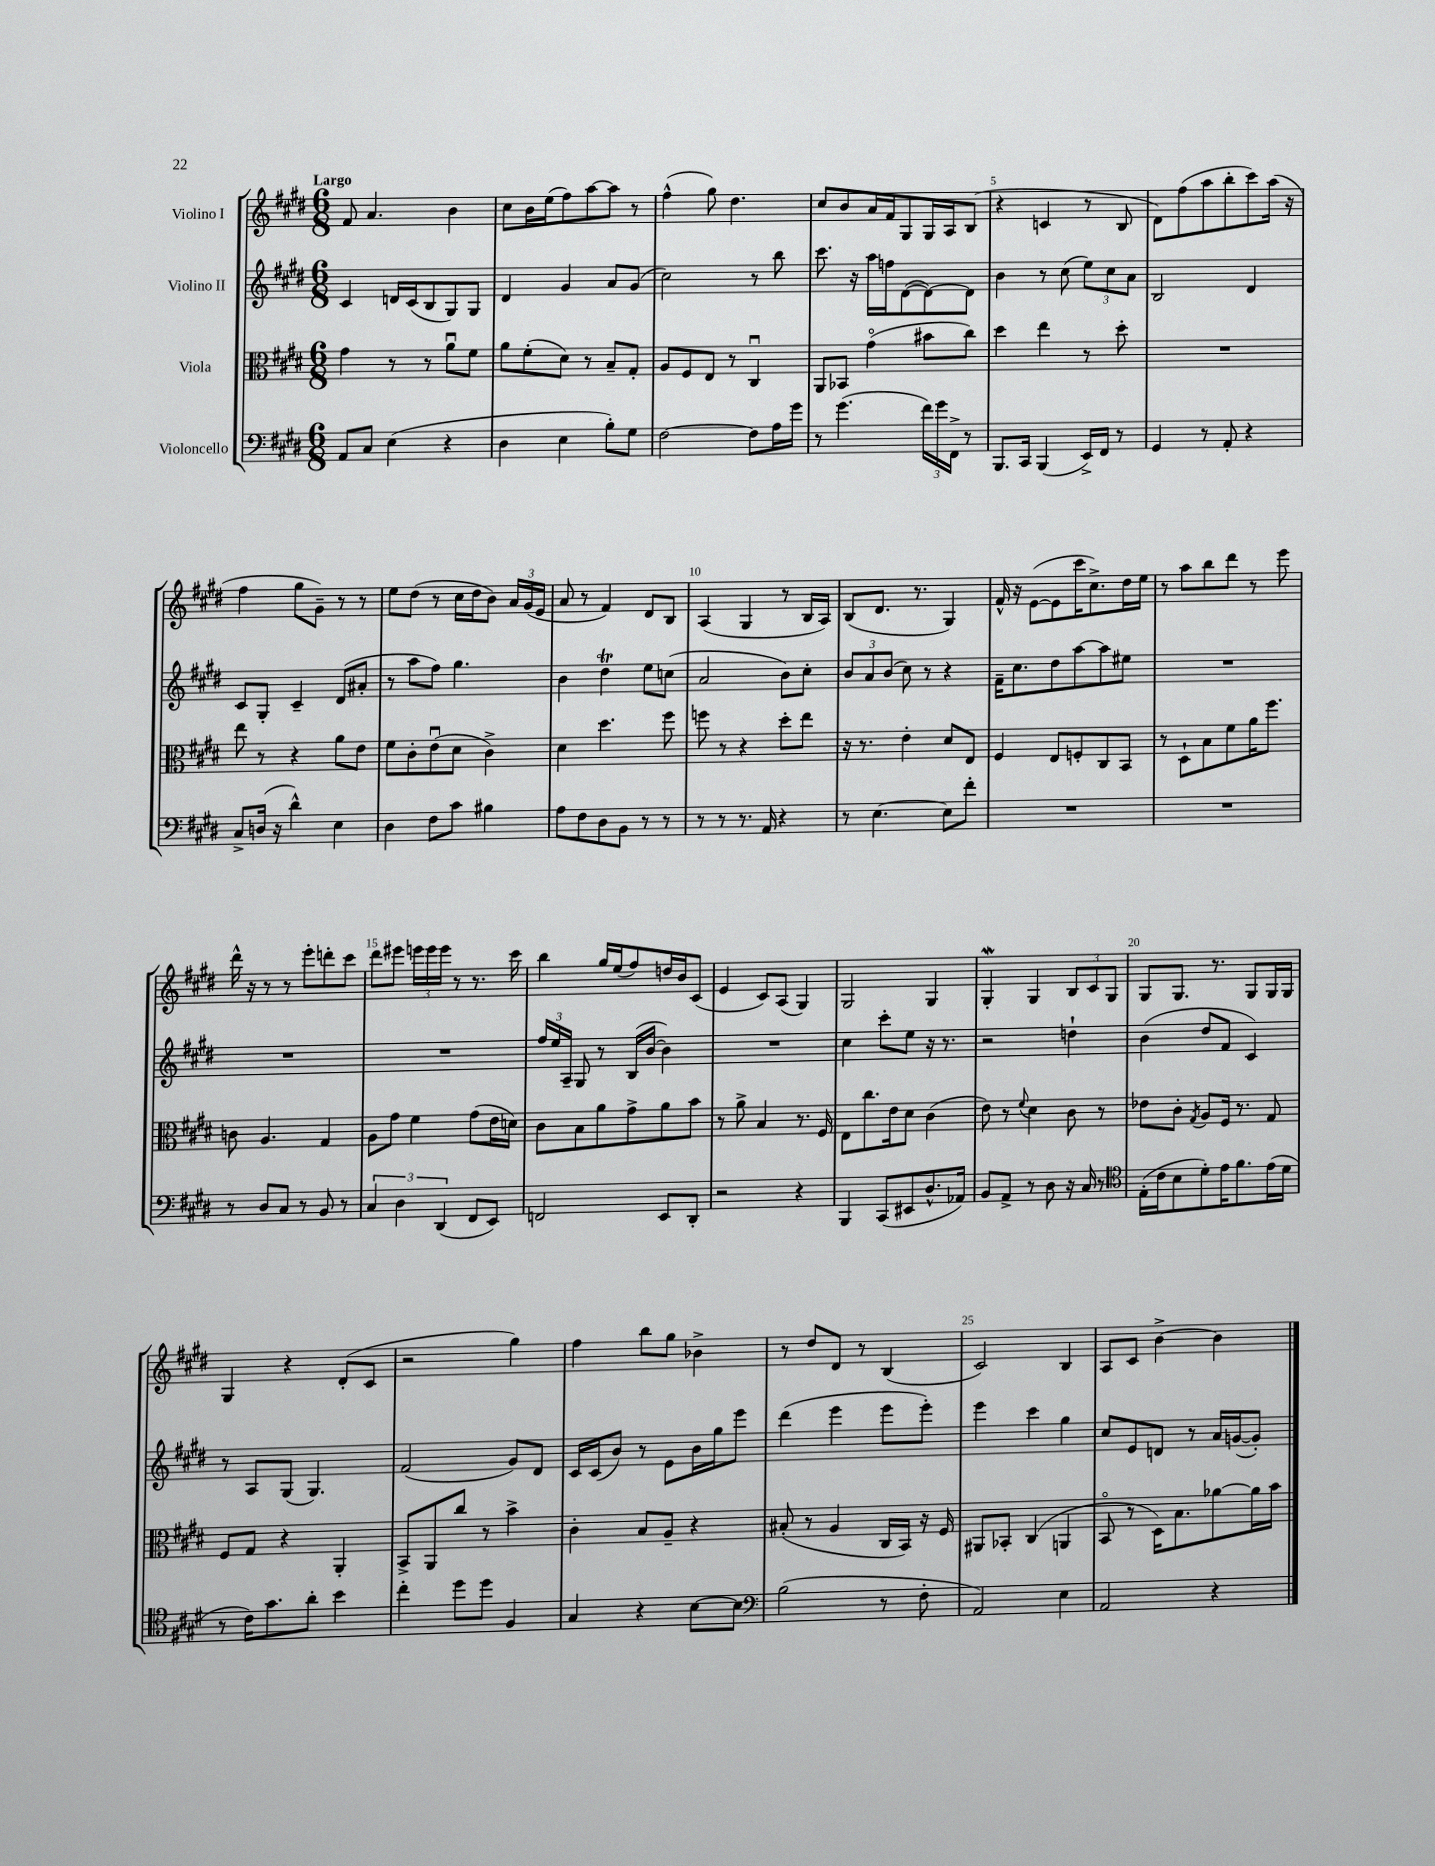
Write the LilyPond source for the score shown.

<<
\new StaffGroup <<
\new Staff = "s0" \with { instrumentName = "Violino I" } {
    \clef treble \key e \major \numericTimeSignature \time 6/8 \tempo "Largo"
    \autoBeamOff fis'8 a'4. b'4 |
    cis''8[ b'16 e''16( fis''8) a''8~ a''8] r8 |
    fis''4-^( gis''8) dis''4. |
    cis''8[ b'8 a'16 fis'16 gis8 gis16 a16 b8]( |
    r4 c'4 r8 b8 |
    dis'8[) fis''8( a''8 b''8-. cis'''8) a''16]( r16 |
    fis''4 gis''8[ gis'8]--) r8 r8 |
    e''8[ dis''8]( r8 cis''16[ dis''16 b'8]) \tuplet 3/2 { a'16[ gis'16( e'16] } |
    a'8 r8 fis'4) dis'8[ b8] |
    a4( gis4 r8 b16[ a16]) |
    b8[( dis'8.] r8. gis4) |
    fis'16-^ r16 e'8[~( e'8 cis'''16 cis''8.->) dis''16 e''16] |
    r8 a''8[ b''8 dis'''8] r8 e'''8 |
    dis'''16-^ r16 r8 r8 e'''8[-. d'''8-. cis'''8] |
    dis'''8[ eis'''8] \tuplet 3/2 { e'''16[ e'''16 e'''16] } r8 r8. cis'''16 |
    b''4 gis''16[ e''16( fis''8) d''16 b'16 cis'8]( |
    e'4 cis'8[) a8]( gis4) |
    gis2 gis4 |
    gis4-.\mordent gis4 \tuplet 3/2 { b8[ cis'8 gis8] } |
    gis8[ gis8.] r8. gis8[ gis16 gis16] |
    gis4 r4 dis'8[-.( cis'8] |
    r2 gis''4) |
    fis''4 b''8[ gis''8] bes'4-> |
    r8 dis''8[ dis'8] r8 b4( |
    cis'2) b4 |
    a8[ cis'8] b'4~-> b'4 \bar "|." |
}
\new Staff = "s1" \with { instrumentName = "Violino II" } {
    \clef treble \key e \major \numericTimeSignature \time 6/8
    \autoBeamOff cis'4 d'16[ cis'16( b8 gis8) gis8] |
    dis'4 gis'4 a'8[ gis'8]( |
    cis''2) r8 b''8 |
    cis'''8. r16 a''16[ f''16 dis'8~( dis'8~) dis'8] |
    b'4 r8 cis''8( \tuplet 3/2 { e''8[) cis''8 a'8] } |
    b2 dis'4 |
    cis'8[ gis8]-. cis'4-- dis'8[( ais'8]-. |
    r8 a''8[ fis''8]) gis''4. |
    b'4 dis''4\trill e''8[ c''8]( |
    a'2 b'8[) cis''8]-. |
    \tuplet 3/2 { b'8[ a'8 b'8]( } cis''8) r8 r4 |
    fis'16[-- cis''8. dis''8 a''8~ a''8 eis''8] |
    R2. |
    R2. |
    R2. |
    \tuplet 3/2 { fis''16[ e''16 a16]-- } gis8 r8 b16[( b'16]~ b'4) |
    R2. |
    cis''4 cis'''8[-. e''8] r16 r8. |
    r2 d''4-! |
    b'4( dis''8[ fis'8] cis'4) |
    r8 a8[ gis8]( gis4.) |
    fis'2( gis'8[) dis'8] |
    cis'16[ cis'16( b'8]) r8 e'8[ b'16 gis''16 e'''8] |
    dis'''4( e'''4 e'''8[ e'''8]-.) |
    e'''4 cis'''4 gis''4 |
    cis''8[ e'8 d'8] r8 a'16[ g'16~( g'8]-.) \bar "|." |
}
\new Staff = "s2" \with { instrumentName = "Viola" } {
    \clef alto \key e \major \numericTimeSignature \time 6/8
    \autoBeamOff gis'4 r8 r8 a'8[\downbow fis'8] |
    a'8[ fis'8-.( dis'8]) r8 b8[-- gis8]-. |
    a8[ fis8 e8] r8 cis4\downbow |
    a,8[ bes,8] gis'4\flageolet( bis'8[ cis''8]) |
    dis''4 e''4 r8 dis''8-. |
    R2. |
    e''8 r8 r4 a'8[ e'8] |
    fis'8[ cis'8-. e'8\downbow( dis'8] cis'4->) |
    dis'4 dis''4. fis''8 |
    f''8 r8 r4 dis''8[-. e''8] |
    r16 r8. e'4-. dis'8[ e8] |
    fis4 e8[ f8-. cis8 b,8] |
    r8 dis8[-! b8 fis'8 a'16 fis''8.] |
    c'8 a4. gis4 |
    a8[ gis'8] fis'4 gis'8[( e'16 d'16]) |
    cis'8[ b8 a'8 gis'8-> a'8 b'8] |
    r8 a'8-> b4 r8. fis16 |
    e8[ cis''8. e'16 dis'8] cis'4( |
    e'8) r8 \appoggiatura { fis'8 } dis'4 cis'8 r8 |
    ees'8[ cis'8]-. \acciaccatura { gis8 } a8[ fis16] r8. gis8 |
    fis8[ gis8] r4 a,4-. |
    b,8[-> a,8 cis''8] r8 b'4-> |
    cis'4-. b8[ a8]-- r4 |
    bis8-.( r8 a4 cis16[ b,16]) r16 fis16 |
    ais,8[ bes,8]-. cis4( a,4 |
    b,8\flageolet r8 dis16[) b8. aes'8~ aes'16 b'16] \bar "|." |
}
\new Staff = "s3" \with { instrumentName = "Violoncello" } {
    \clef bass \key e \major \numericTimeSignature \time 6/8
    \autoBeamOff a,8[ cis8] e4( r4 |
    dis4 e4 b8[-.) gis8] |
    fis2~ fis8[ a16 gis'16] |
    r8 gis'4.( \tuplet 3/2 { fis'16[) gis'16 fis,16]-> } r8 |
    b,,8.[ cis,16] b,,4( e,16[->) fis,16] r8 |
    gis,4 r8 a,8-. r4 |
    cis8[-> d16]( r16 dis'4-^) e4 |
    dis4 fis8[ cis'8] bis4 |
    a8[ fis8 dis8 b,8] r8 r8 |
    r8 r8 r8. a,16 r4 |
    r8 e4.~ e8[ fis'8]-. |
    R2. |
    R2. |
    r8 dis8[ cis8] r8 b,8 r8 |
    \tuplet 3/2 { cis4 dis4 dis,4( } fis,8[ e,8]) |
    f,2 e,8[ dis,8]-. |
    r2 r4 |
    b,,4 cis,8[( eis,8 dis8.-^ aes,16]) |
    b,8[ a,8]-> r8 dis8 r16 cis16 r8 |
    \clef tenor e16[-.( cis'16 b8 dis'8-.) e'16 fis'8. e'16( dis'16] |
    r8 cis'16[) gis'8. a'8]-. b'4 |
    cis''4-. dis''8[ dis''8] fis4 |
    gis4 r4 b8[~ b8] |
    \clef bass b2( r8 fis8-. |
    a,2) e4 |
    a,2 r4 \bar "|." |
}
>>
>>
\layout { \context { \Score \override BarNumber.break-visibility = ##(#f #t #t) barNumberVisibility = #(every-nth-bar-number-visible 5) } }
